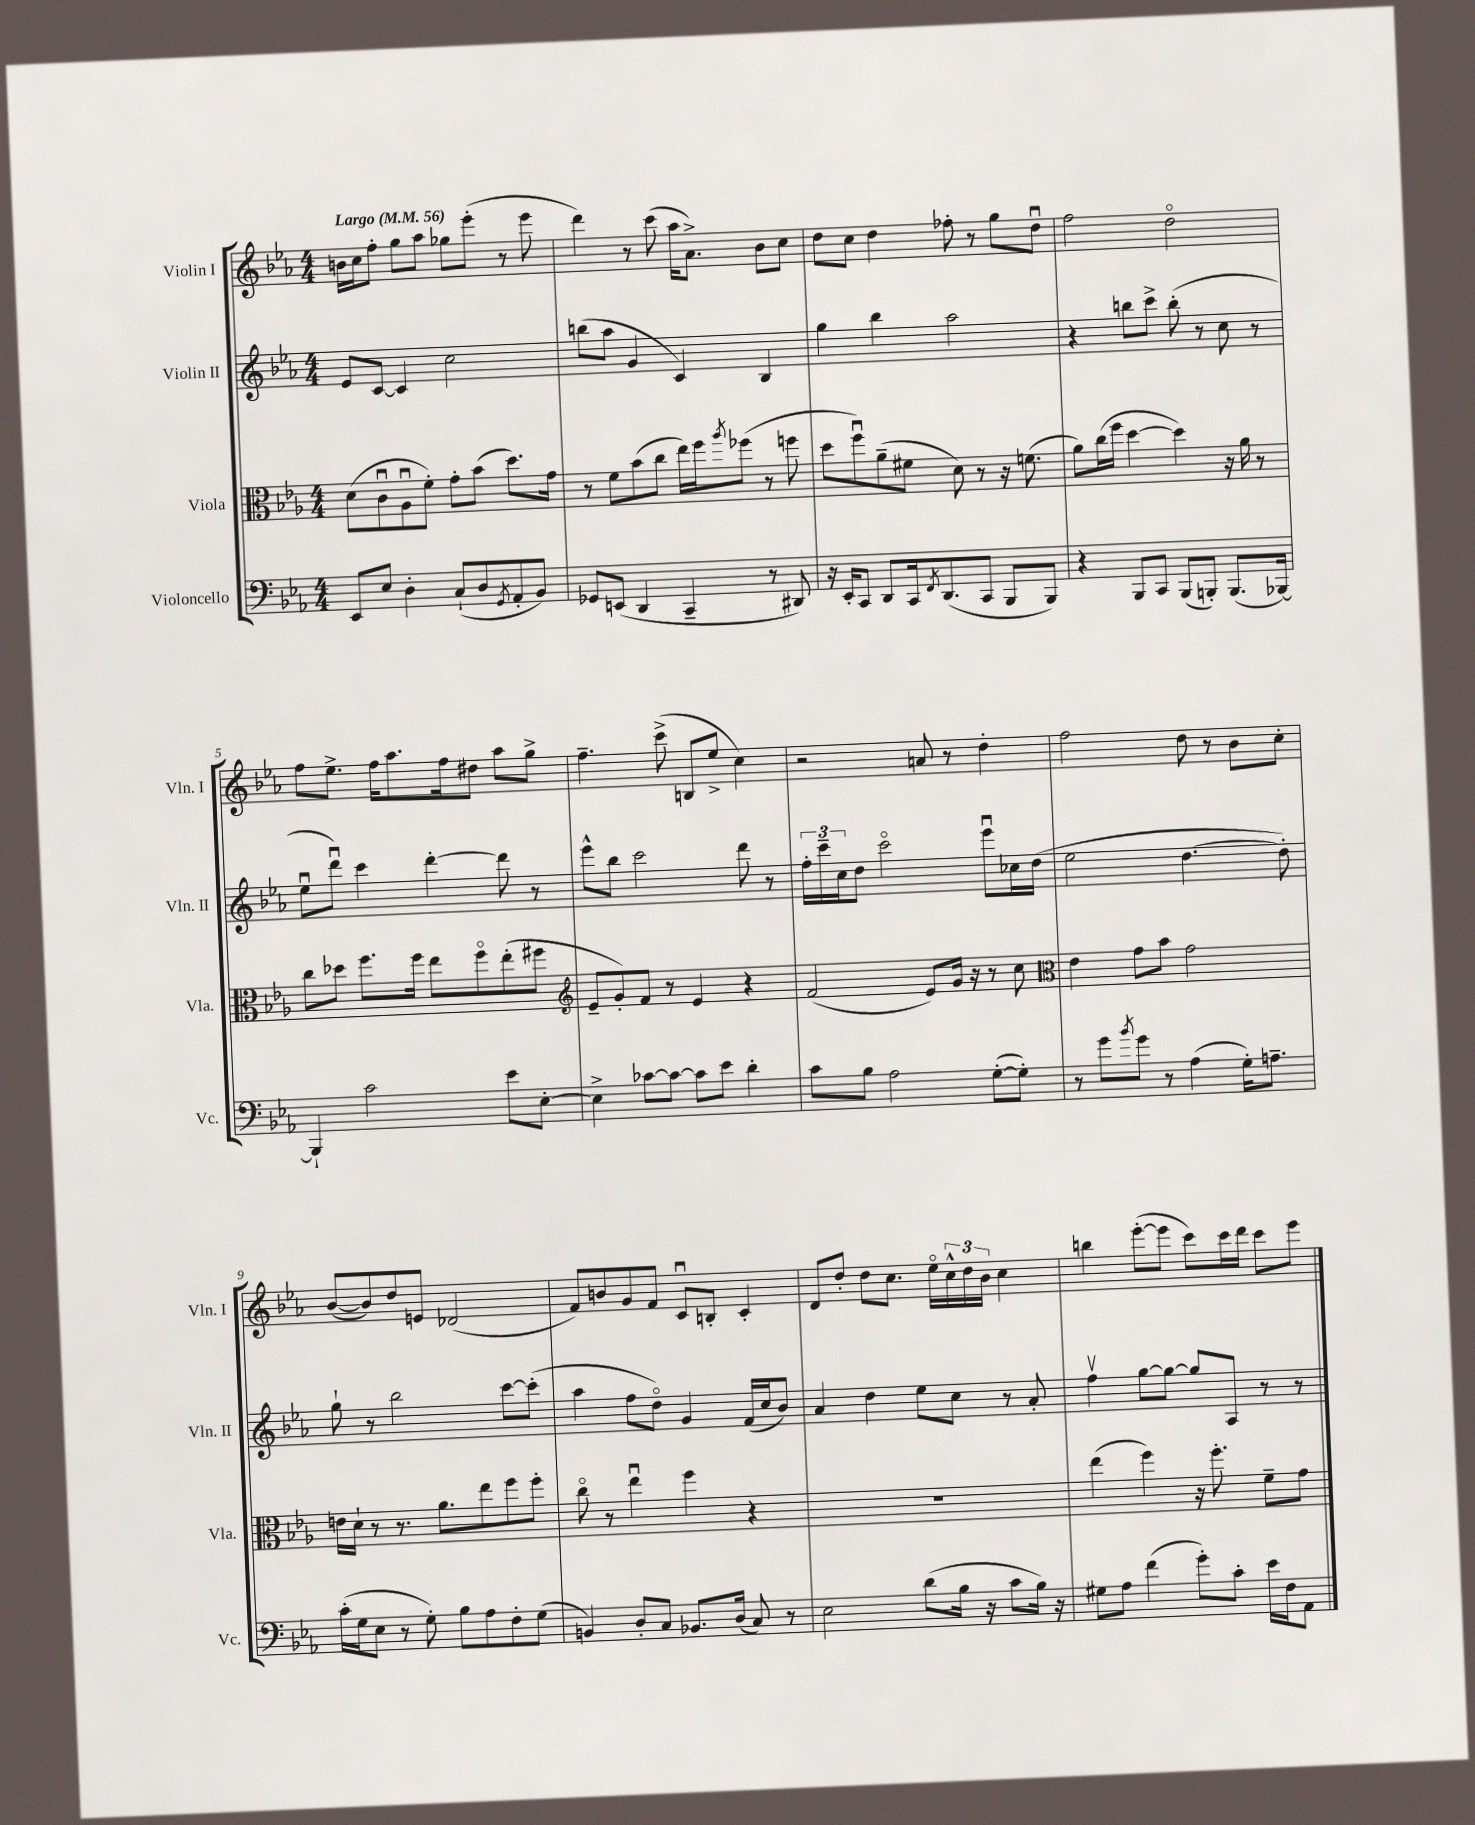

**kern	**kern	**kern	**kern
*staff4	*staff3	*staff2	*staff1
*clefF4	*clefC3	*clefG2	*clefG2
*k[b-e-a-]	*k[b-e-a-]	*k[b-e-a-]	*k[b-e-a-]
*M4/4	*M4/4	*M4/4	*M4/4
*MM56	*MM56	*MM56	*MM56
8EE-/L	(8d\L	8e-/L	16b\LL
.	.	.	16cc\J
8E-/J	8cu\	[8c/J	8ff'\J
4D'\	8A-u\	4c/]	8gg\L
.	8f'\J)	.	8aa-\J
(8C`/L	8g'\L	2cc\	8gg-\L
8D/	(8b-\J	.	(8eee-'\J
8qGG/	.	.	.
8AA-'/	8.dd\L)	.	8r
8BB-/J)	.	.	8eee-\
.	16g\Jk	.	.
=	=	=	=
8GG-/L	8r	(8bb\L	4ddd\)
(8EE/J	8f\L	8aa-\J	.
4DD/	(8b-\	4g/	8r
.	8cc\J	.	(8ccc\
4CC~/	16ee-\LL)	4c/)	16aa-\LK
.	16ff\J	.	8.a-^\J)
.	8qaa-/	.	.
.	(8ff-\J	.	.
8r	8r	4B-/	8b-\L
8DD#/)	8ff\	.	8cc\J
=	=	=	=
16r	8dd\L	4gg\	8dd\L
16EE-'/LK	.	.	.
8CC/J	8ffu\)	.	8cc\J
8DD/L	(8a-~\	4bb-\	4dd\
16CC/k	8f#\J	.	.
8qFF/	.	.	.
(8.DD/	.	.	.
.	8d\)	2aa-\	8ff-'\
8CC/J	8r	.	8r
8BBB-/L	16r	.	8gg\L
.	(8.f\	.	.
8BBB-/J)	.	.	8ddu\J
=	=	=	=
4r	8a-\L)	4r	2ff\
.	(16cc\L	.	.
.	16ff\JJ	.	.
8BBB-/L	[4dd\	8bb\L	.
8CC/J	.	8ccc^\J	.
(8BBB-/L	4dd\])	(8bb'\	2ddo\
8BBB'/J)	.	8r	.
(8.BBB/L	16r	8cc\	.
.	16a-\	.	.
.	8r	8r	.
[16BBB-/Jk)	.	.	.
=	=	=	=
4BBB-`/]	8cc\L	8ee-u\L	8ff\L
.	8dd-\J	8dddu\J)	8.ee-^\J
2c\	8.ff\L	4ccc\	.
.	.	.	16ff\LK
.	.	.	8.aa-\
.	16ff\Jk	.	.
.	8ee-\L	[4ddd'\	.
.	.	.	16ff\k
.	8ffo\	.	8dd#\J
8e-\L	(8ee-'\	8ddd\]	8aa-\L
[8E-'\J	8ff#\J	8r	8gg^\J
=	=	=	=
*	*clefG2	*	*
4E-^\]	8e-~/L	8eee-^^\L	4.ff~\
.	8g'/)	8bb-\J	.
[8c-\L	8f/J	2ccc\	.
8c-\_J	8r	.	(8ccc^\
8c-\]L	4e-/	.	8B/L
8e-\J	.	.	8ee-^/J
4d'\	4r	8ddd\	4cc\)
.	.	8r	.
=	=	=	=
8c\L	(2f/	24ff'\LL	2r
.	.	24ccc~\	.
.	.	24cc\J	.
8B-\J	.	8dd\J	.
2A-\	.	2ccco\	.
.	8e-/L)	.	8a/
.	16g/Jk	.	8r
.	16r	.	.
([8G'\L	8r	8eee-u\L	4dd'\
8G'\]J)	8cc\	16cc-\L	.
.	.	(16dd\JJ	.
=	=	=	=
*	*clefC3	*	*
8r	4e-\	2ee-\	2ff\
8g\L	.	.	.
8qb-/	.	.	.
8g\J	8g\L	.	.
8r	8b-\J	.	.
(4A-\	2g\	[4.dd\	8dd\
.	.	.	8r
16G'\LK)	.	.	8b-\L
8.A~\J	.	.	.
.	.	8dd'\])	8cc'\J
=	=	=	=
(16c'\LL	16e\LL	8gg`\	([8b-/L
16G\J	16d`\JJ	.	.
8E-\J	8r	8r	8b-/])
8r	8.r	2bb-\	8dd/
8G'\)	.	.	8e/J
.	8.a-\L	.	.
8B-\L	.	.	(2d-/
8A-\	8ee-\	.	.
8F'\	8ff\	[8ccc\L	.
(8G\J	8ff'\J	(8ccc'\]J	.
=	=	=	=
4BB/)	8cco\	4aa-\	8f/L)
.	8r	.	8b/
8D'/L	4ee-u\	8ff\L	8g/
8C/J	.	8ddo\J)	8f/J
8.BB-/L	4ff\	4g/	8cu/L
.	.	.	8B'/J
(16D/Jk	.	.	.
8C/)	4r	(16f/LL	4c'/
.	.	16cc/J	.
8r	.	8b-/J)	.
=	=	=	=
2E-\	1r	4a-/	8d/L
.	.	.	8dd'/J
.	.	4dd\	8dd\L
.	.	.	8.cc\J
(8d\L	.	8ee-\L	.
.	.	.	16ee-o\LL
16B-\Jk	.	8cc\J	24cc^^\
.	.	.	24dd\
16r	.	.	.
.	.	.	24b-\JJ
8c\L	.	8r	4cc\
16B-\Jk)	.	8a-'/	.
16r	.	.	.
=	=	=	=
8G#\L	(4ee-\	4ffv\	4bb\
8A-\J	.	.	.
(4f\	4ff\)	[8gg\L	([8eee-'\L
.	.	8gg\_J	8eee-\]J
8g'\L)	16r	8gg/]L	8ccc\L)
.	8.ff'\	.	.
8c'\J	.	8A-/J	16ccc\L
.	.	.	16ddd\JJ
16e-\LL	8f~\L	8r	8ccc\L
16F\J	.	.	.
8AA-\J	8g\J	8r	8eee-\J
==	==	==	==
*-	*-	*-	*-
